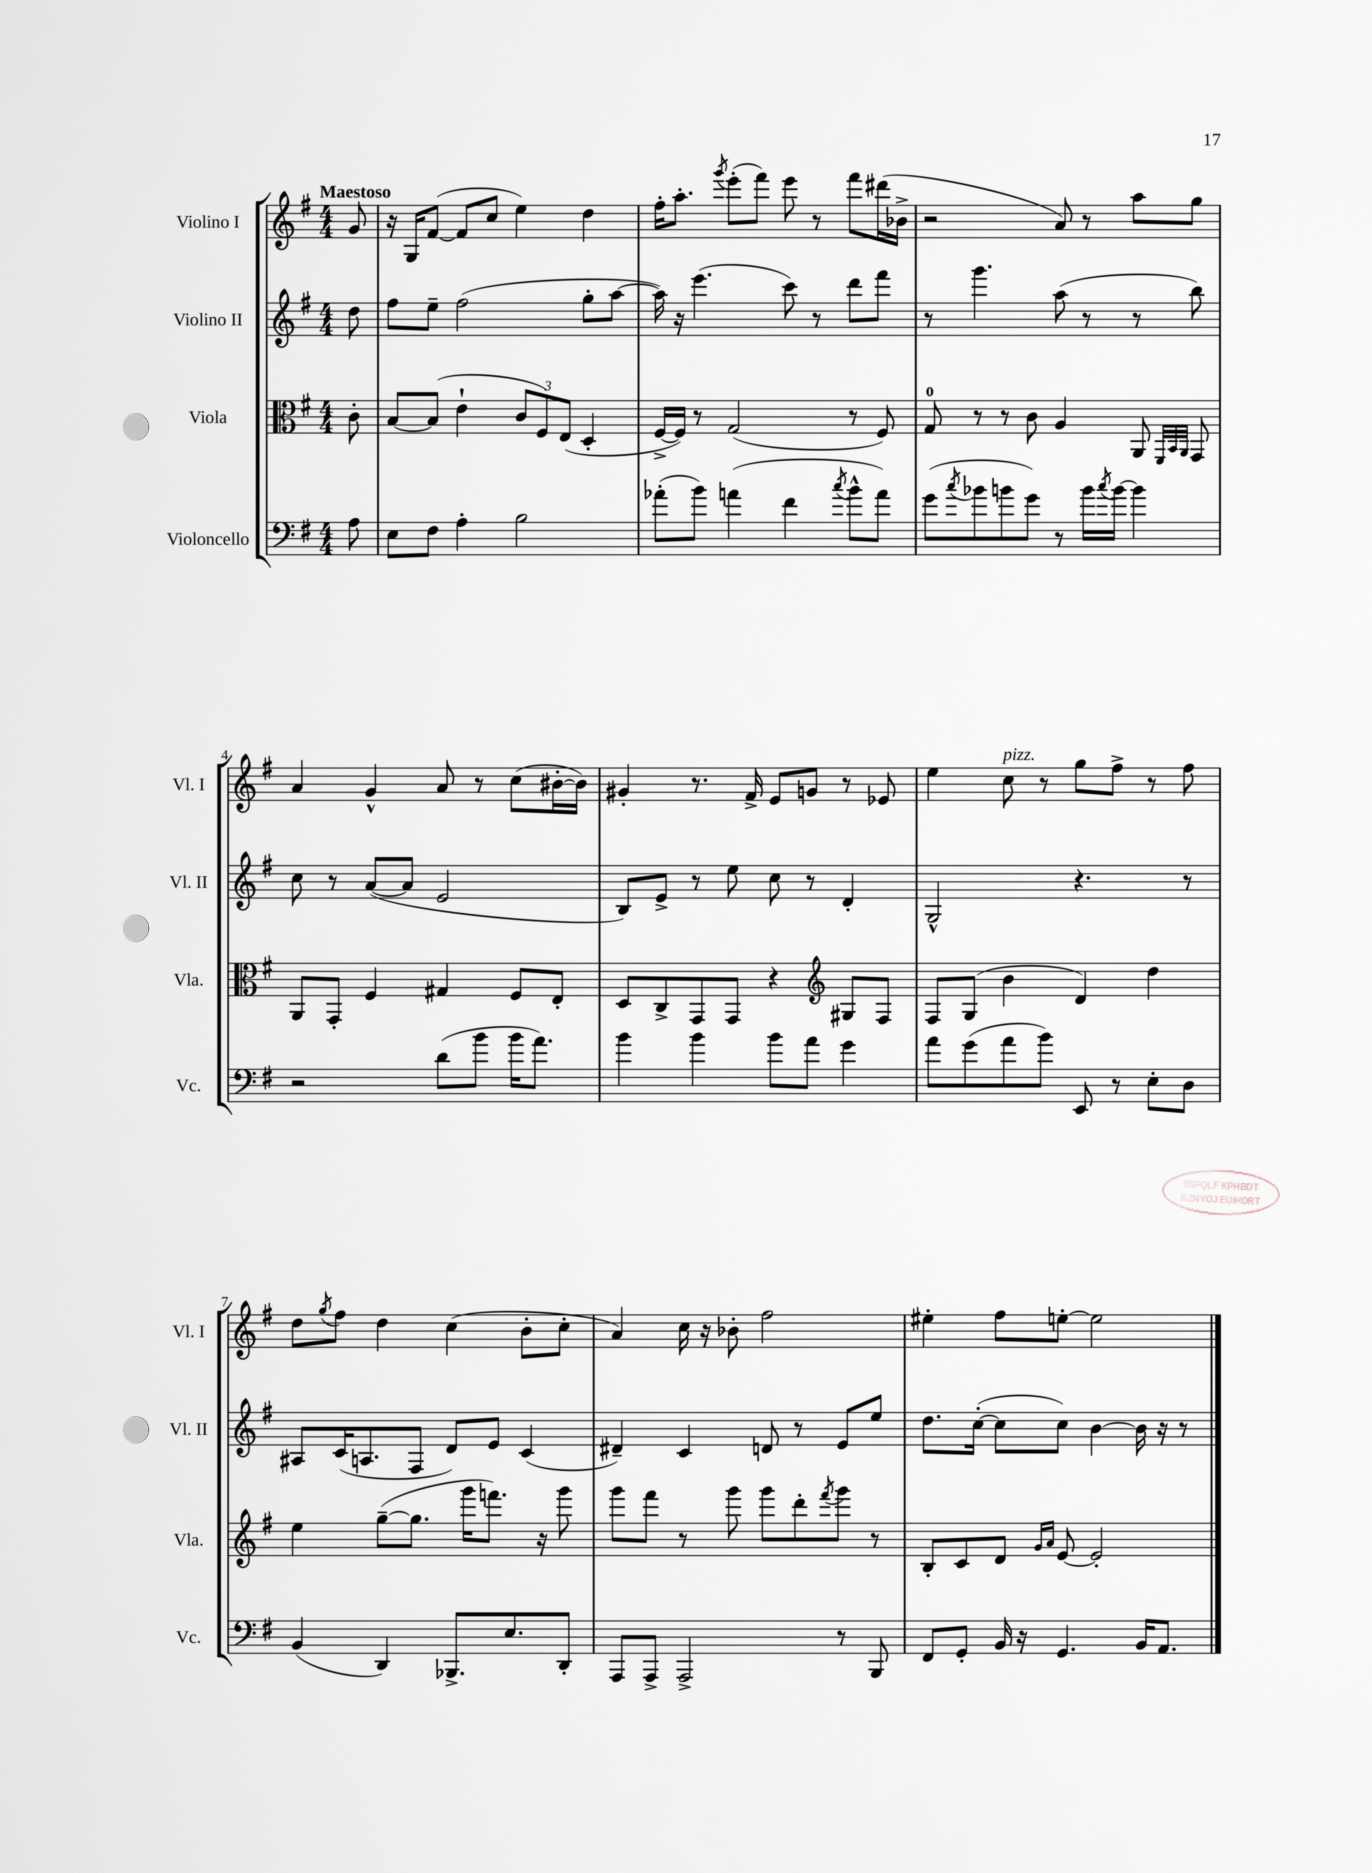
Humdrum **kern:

**kern	**kern	**kern	**kern
*staff4	*staff3	*staff2	*staff1
*clefF4	*clefC3	*clefG2	*clefG2
*k[f#]	*k[f#]	*k[f#]	*k[f#]
*M4/4	*M4/4	*M4/4	*M4/4
8A	8c'	8dd	8g
=	=	=	=
8E	[8B	8ff#	16r
.	.	.	16G
8F#	(8B]	8ee~	([8f#
4A'	4e`	(2ff#	8f#]
.	.	.	8cc
2B	12c	.	4ee)
.	12F#)	.	.
.	(12E	.	.
.	4D'	8gg'	4dd
.	.	[8aa	.
=	=	=	=
(8a-'	[16F#^	16aa])	16ff#'
.	16F#])	16r	8.aa'
8b)	8r	(4.eee	.
.	.	.	8qggg
(4a	(2G	.	(8eee'
.	.	.	8fff#)
4f#	.	8ccc)	8eee
.	.	8r	8r
8qcc	.	.	.
8b^^	8r	8ddd	8fff#
8a)	8F#)	8fff#	(16ddd#
.	.	.	16b-^
=	=	=	=
(8g	8G	8r	2r
8qcc	.	.	.
8b-	8r	4.ggg	.
8b	8r	.	.
8g)	8c	.	.
8r	4A	(8aa	8a)
16b	.	8r	8r
8qcc	.	.	.
[16b	.	.	.
4b]	8AA	8r	8aa
.	32qqFF#	.	.
.	32qqBB	.	.
.	32qqAA	.	.
.	8GG	8bb)	8gg
=	=	=	=
2r	8AA	8cc	4a
.	8GG'	8r	.
.	4F#	([8a	4g^^
.	.	8a]	.
(8d	4G#	2e	8a
8b	.	.	8r
16b	8F#	.	(8cc
8.a)	.	.	.
.	8E'	.	[16b#'
.	.	.	16b#])
=	=	=	=
4b	8D	8B)	4g#'
.	8C^	8e^	.
4b	8GG	8r	8.r
.	8GG	8ee	.
.	.	.	16f#^
8b	4r	8cc	8e
8a	.	8r	8g
*	*clefG2	*	*
4g	8G#	4d'	8r
.	8F#	.	8e-
=	=	=	=
8a	8F#	2G^^	4ee
(8g	(8G	.	.
8a	4b	.	8cc
8b)	.	.	8r
8EE	4d)	4.r	8gg
8r	.	.	8ff#^
8E'	4dd	.	8r
8D	.	8r	8ff#
=	=	=	=
(4BB	4ee	8A#	8dd
.	.	.	8qgg
.	.	(16c	8ff#
.	.	8.A	.
4DD)	([8gg~	.	4dd
.	8.gg]	8F#	.
8.BBB-^	.	8d)	(4cc
.	16ggg	.	.
.	8.fff)	8e	.
8.E	.	.	.
.	.	(4c	8b'
.	16r	.	.
8DD'	8ggg	.	8cc'
=	=	=	=
8AAA	8ggg	4d#~)	4a)
8AAA^	8fff#	.	.
2AAA^	8r	4c	16cc
.	.	.	16r
.	8ggg	.	8b-'
.	8ggg	8d	2ff#
.	8ddd'	8r	.
.	8qfff#	.	.
8r	8ggg	8e	.
8BBB	8r	8ee	.
=	=	=	=
8FF#	8B'	8.dd	4ee#'
8GG'	8c	.	.
.	.	([16cc'	.
16BB	8d	8cc]	8ff#
16r	.	.	.
.	16qqg	.	.
.	16qqa	.	.
4.GG	[8e	8cc)	[8ee'
.	2e']	[4b	2ee]
16BB	.	16b]	.
8.AA	.	16r	.
.	.	8r	.
==	==	==	==
*-	*-	*-	*-
